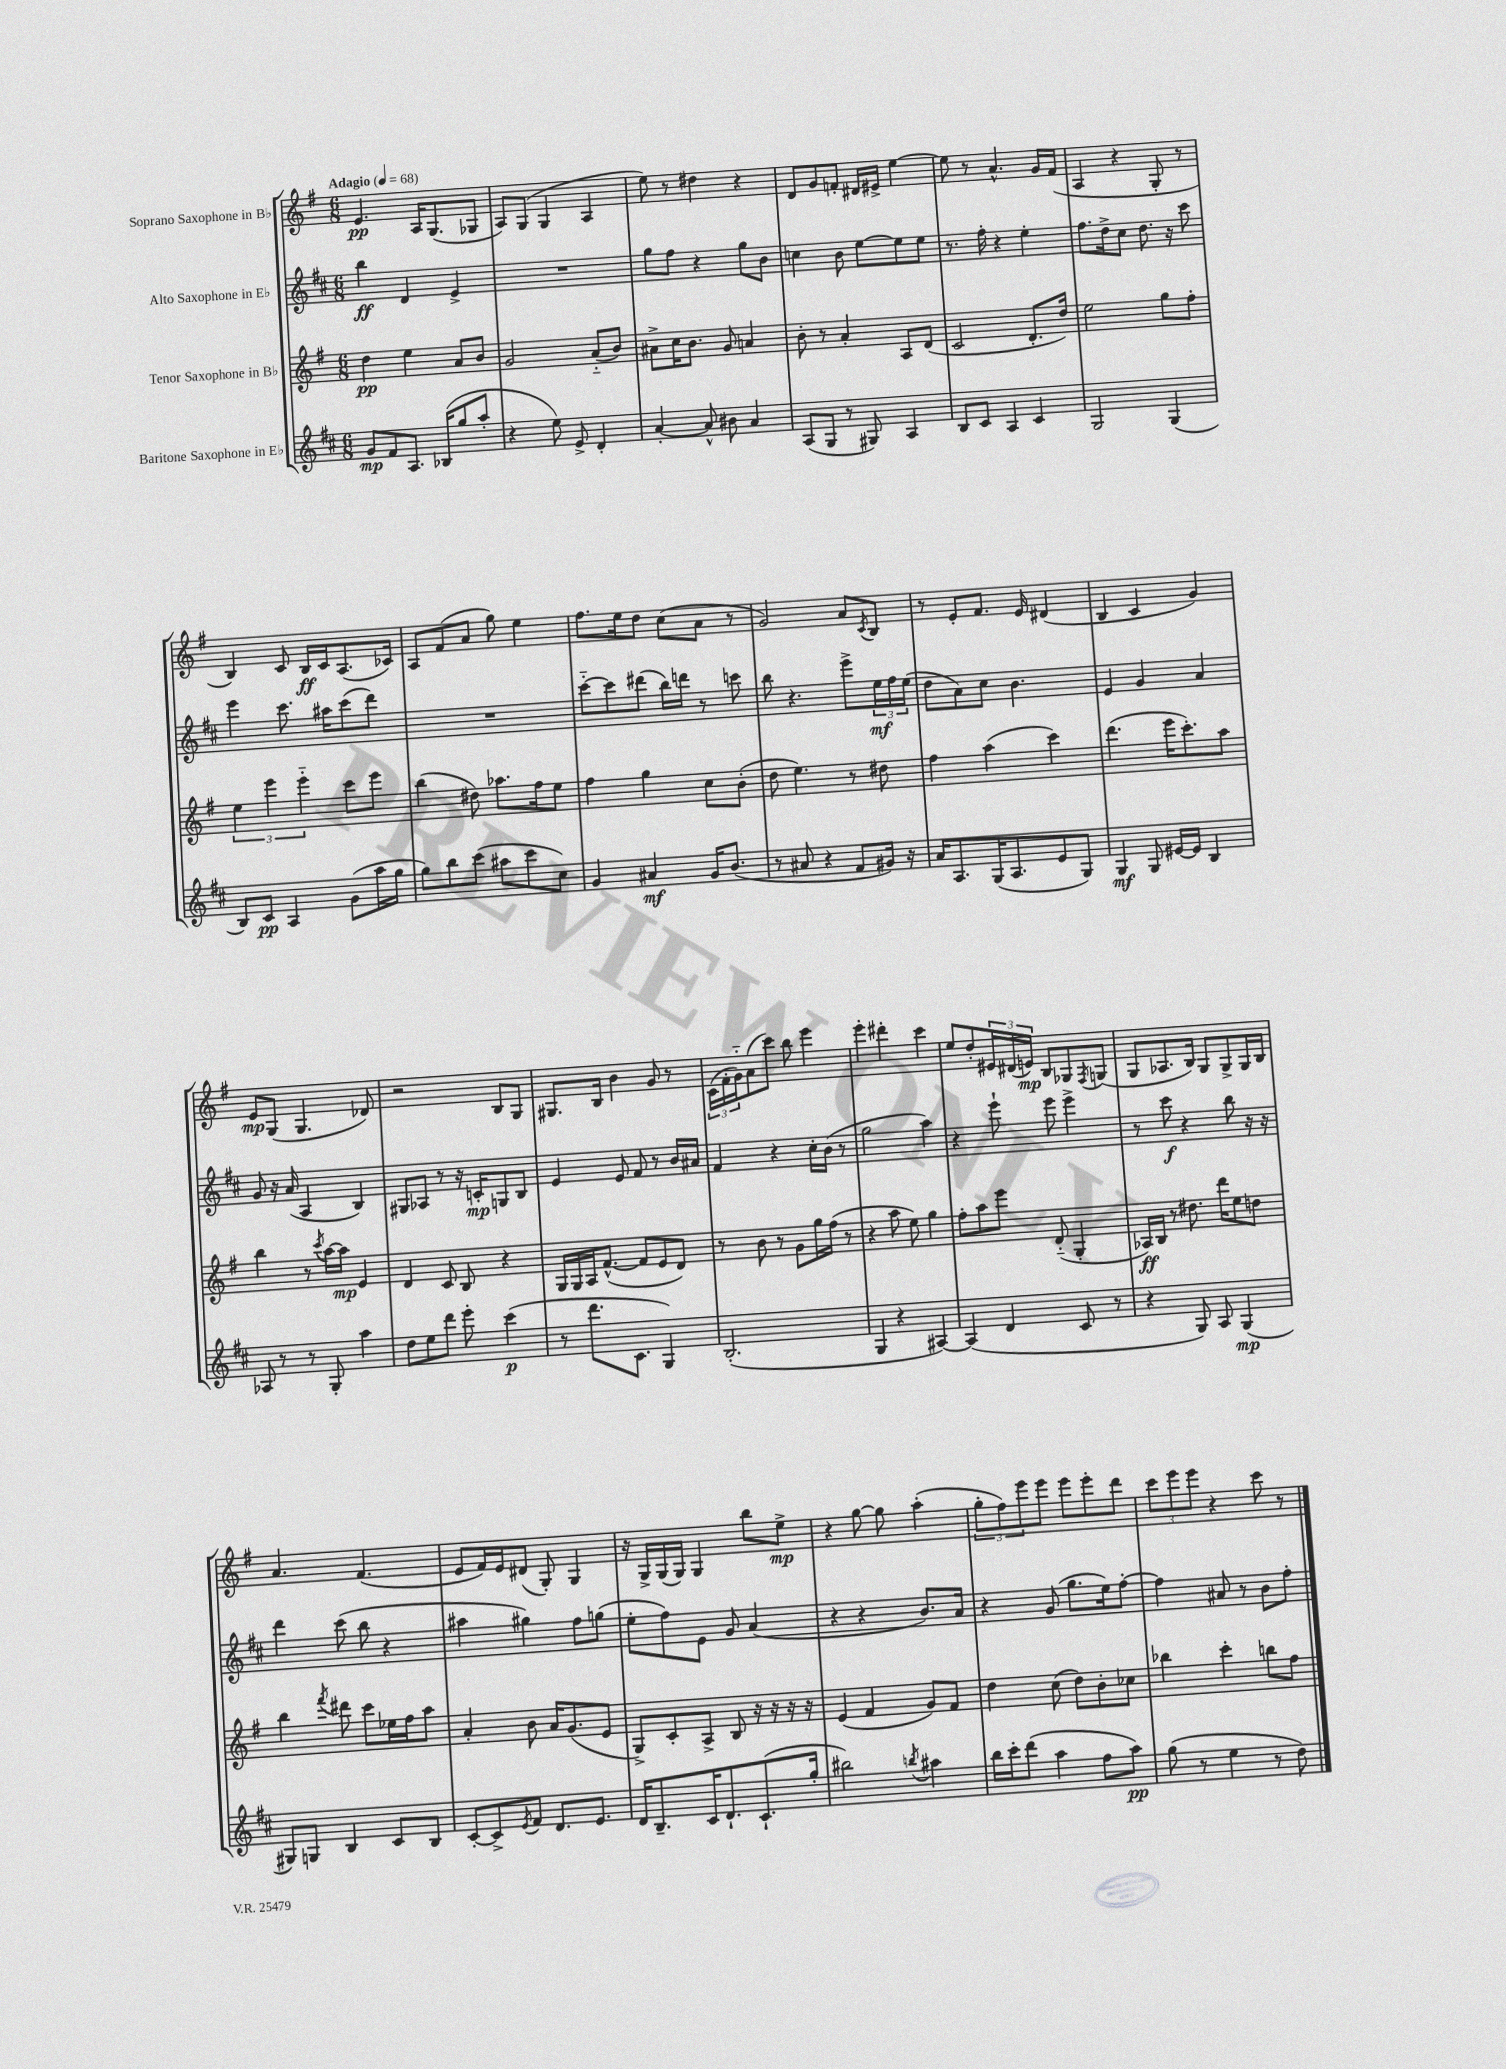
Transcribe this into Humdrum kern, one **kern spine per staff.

**kern	**dynam	**kern	**dynam	**kern	**dynam	**kern	**dynam
*part4	*part4	*part3	*part3	*part2	*part2	*part1	*part1
*staff4	*staff4	*staff3	*staff3	*staff2	*staff2	*staff1	*staff1
*I"Baritone Saxophone in E♭	*	*I"Tenor Saxophone in B♭	*	*I"Alto Saxophone in E♭	*	*I"Soprano Saxophone in B♭	*
*clefG2	*	*clefG2	*	*clefG2	*	*clefG2	*
*k[f#c#]	*	*k[f#]	*	*k[f#c#]	*	*k[f#]	*
*M6/8	*	*M6/8	*	*M6/8	*	*M6/8	*
*MM68	*	*MM68	*	*MM68	*	*MM68	*
=1	=1	=1	=1	=1	=1	=1	=1
!	!	!	!	!	!	!LO:TX:a:B:t=Adagio	!
8g/L	mp	4dd\	pp	4bb\	ff	4.e/	pp
8f#/	.	.	.	.	.	.	.
8.A/J	.	4ee\	.	4d/	.	.	.
.	.	.	.	.	.	16A/KL	.
(16B-X/KL	.	.	.	.	.	(8.G/	.
8gg/	.	8a/L	.	4e^/	.	.	.
8aa'/J	.	8b/J	.	.	.	8G-X/J	.
=2	=2	=2	=2	=2	=2	=2	=2
4r	.	2g/	.	2.r	.	8A/L)	.
.	.	.	.	.	.	(8G/J	.
8ee\)	.	.	.	.	.	4G/	.
8e^/	.	.	.	.	.	.	.
4d'/	.	(8a/L	.	.	.	4A/	.
.	.	8b/J)	.	.	.	.	.
=3	=3	=3	=3	=3	=3	=3	=3
[4a'/	.	8a#X^\L	.	8gg\L	.	8ee\)	.
.	.	16cc\K	.	8ff#\J	.	8r	.
.	.	8.b\J	.	.	.	.	.
8a^^/]	.	.	.	4r	.	4dd#X\	.
8b#X\	.	8g/	.	.	.	.	.
4a/	.	4an/	.	8gg\L	.	4r	.
.	.	.	.	8b\J	.	.	.
=4	=4	=4	=4	=4	=4	=4	=4
(8A/L	.	8b'\	.	4ccn\	.	8d/L	.
8G/J	.	8r	.	.	.	8g/	.
8r	.	4a'/	.	8b\	.	8fn'/J	.
8G#X/)	.	.	.	[8ee\L	.	16d#X/LL	.
.	.	.	.	.	.	16e#X^/JJ	.
4A/	.	8A/L	.	8ee\]	.	[4ee\	.
.	.	(8d/J	.	8ee\J	.	.	.
=5	=5	=5	=5	=5	=5	=5	=5
8B/L	.	2c/	.	8.r	.	8ee\]	.
8c#/J	.	.	.	.	.	8r	.
.	.	.	.	16ff#'\	.	.	.
4A/	.	.	.	4r	.	4.a^^/	.
4c#/	.	8.d'/L	.	4ee'\	.	.	.
.	.	.	.	.	.	16g/LL	.
.	.	16dd/Jk)	.	.	.	(16f#/JJ	.
=6	=6	=6	=6	=6	=6	=6	=6
2G/	.	2ee\	.	8.ff#\L	.	4A/	.
.	.	.	.	16dd^\k	.	.	.
.	.	.	.	8cc#\J	.	4r	.
.	.	.	.	8.dd\	.	.	.
(4G/	.	8gg\L	.	.	.	8G'/	.
.	.	.	.	16r	.	.	.
.	.	8ff#'\J	.	8ccc#\	.	8r	.
!!LO:LB:g=z
=7	=7	=7	=7	=7	=7	=7	=7
8B/L)	.	6ee\	.	4eee\	.	4B/)	.
8c#/J	pp	.	.	.	.	.	.
.	.	6eee\	.	.	.	.	.
4A/	.	.	.	8.ccc#\	.	8c/	.
.	.	6eee\	.	.	.	.	.
.	.	.	.	.	.	16B/LL	ff
.	.	.	.	16aa#X\KL	.	16c/J	.
(8g\L	.	8ccc\L	.	(8ccc#\	.	(8.A/	.
16aa\L	.	8eee\J	.	8ddd\J)	.	.	.
16gg\JJ	.	.	.	.	.	16c-X/Jk)	.
=8	=8	=8	=8	=8	=8	=8	=8
8gg\L)	.	(4bb\	.	2.r	.	8A/L	.
8bb\	.	.	.	.	.	(8f#/	.
(8ccc#\J	.	8dd#X\)	.	.	.	8a/J	.
8aa#X\L	.	8.aa-X\L	.	.	.	8gg\)	.
8ccc#\	.	.	.	.	.	4ee\	.
.	.	16ff#\k	.	.	.	.	.
8cc#\J)	.	8ee\J	.	.	.	.	.
=9	=9	=9	=9	=9	=9	=9	=9
4g/	.	4ff#\	.	[8ccc#\L	.	8.ff#\L	.
.	.	.	.	8ccc#\]	.	.	.
.	.	.	.	.	.	16ee\k	.
4a#X/	mf	4gg\	.	(8ddd#X\J	.	8dd\J	.
.	.	.	.	16bb\LL)	.	(8cc\L	.
.	.	.	.	16dddn\JJ	.	.	.
16g/KL	.	8cc\L	.	8r	.	8a\J	.
(8.b/J	.	.	.	.	.	.	.
.	.	(8b'\J	.	8cccn\	.	8r	.
=10	=10	=10	=10	=10	=10	=10	=10
8r	.	8dd\	.	8bb\	.	2g/)	.
8a#X/	.	4.ee\)	.	4.r	.	.	.
4r	.	.	.	.	.	.	.
8f#/L	.	8r	.	8eee^\L	.	8a/L	.
.	.	.	.	.	.	8qc/	.
16g#X/Jk)	.	8dd#X\	.	24ee\L	mf	8B/J	.
.	.	.	.	24ff#\	.	.	.
16r	.	.	.	.	.	.	.
.	.	.	.	(24ee\JJ	.	.	.
=11	=11	=11	=11	=11	=11	=11	=11
16a/KL	.	4ff#\	.	8dd\L	.	8r	.
8.A/	.	.	.	.	.	.	.
.	.	.	.	8a\)	.	8e'/L	.
(16G/K	.	(4aa\	.	8cc#\J	.	8.f#/J	.
8.A/	.	.	.	.	.	.	.
.	.	.	.	4.b\	.	.	.
.	.	.	.	.	.	16e/	.
8e/	.	4ccc\)	.	.	.	(4d#X/	.
8G/J)	.	.	.	.	.	.	.
=12	=12	=12	=12	=12	=12	=12	=12
4G/	mf	(4.ddd\	.	4e/	.	4B/	.
8G/	.	.	.	4g/	.	4c/	.
[16e#X/LL	.	16eee\KL	.	.	.	.	.
16e#/JJ]	.	8.ccc'\)	.	.	.	.	.
4B/	.	.	.	4a/	.	4g/)	.
.	.	8aa\J	.	.	.	.	.
!!LO:LB:g=z
=13	=13	=13	=13	=13	=13	=13	=13
8A-X/	.	4bb\	.	8g/	.	8e/L	mp
8r	.	.	.	16r	.	(8G/J	.
.	.	.	.	(16a/	.	.	.
8r	.	8r	.	4A/	.	4.G/	.
.	.	8qccc/	.	.	.	.	.
8G'/	.	[16aa\LL	.	.	.	.	.
.	.	16aa\JJ]	mp	.	.	.	.
4aa\	.	4e/	.	4B/)	.	.	.
.	.	.	.	.	.	8d-X/)	.
=14	=14	=14	=14	=14	=14	=14	=14
8dd\L	.	4d/	.	8G#X/L	.	2r	.
8ee\	.	.	.	8A-X/J	.	.	.
8ddd\J	.	8c/	.	8r	.	.	.
8eee'\	.	8B/	.	16r	.	.	.
.	.	.	.	16cn'/KL	mp	.	.
(4ccc#\	p	4r	.	8Gn/	.	8B/L	.
.	.	.	.	8B/J	.	8G/J	.
=15	=15	=15	=15	=15	=15	=15	=15
8r	.	16G/LL	.	4e/	.	8.G#X/L	.
.	.	16G/	.	.	.	.	.
8.ddd\L	.	16A/J	.	.	.	.	.
.	.	([8.f#^^/J	.	.	.	16B/Jk	.
.	.	.	.	8e/	.	4b\	.
8.c#\J	.	.	.	.	.	.	.
.	.	8f#/L]	.	8f#/	.	.	.
4G/)	.	8e/	.	8r	.	8g/	.
.	.	8d/J)	.	16b/LL	.	8r	.
.	.	.	.	16a#X/JJ	.	.	.
=16	=16	=16	=16	=16	=16	=16	=16
(2.B'/	.	8r	.	4f#/	.	(24c\LL	.
.	.	.	.	.	.	24f#'\	.
.	.	.	.	.	.	24g\J)	.
.	.	8b\	.	.	.	(8a\	.
.	.	8r	.	4r	.	8ccc\J)	.
.	.	8g\L	.	.	.	8bb\	.
.	.	16gg\L	.	16cc#'\LL	.	4eee\	.
.	.	(16ff#\JJ	.	(16b\JJ	.	.	.
.	.	8r	.	8r	.	.	.
=17	=17	=17	=17	=17	=17	=17	=17
4G/	.	4r	.	2gg\	.	4eee'\	.
4r	.	8aa\	.	.	.	4ddd#X'\	.
.	.	8ee\)	.	.	.	.	.
[4A#X/)	.	4gg\	.	4aa\)	.	4ccc\	.
=18	=18	=18	=18	=18	=18	=18	=18
(4A#/]	.	8ff#'\L	.	4r	.	8ee/L	.
.	.	8aa\	.	.	.	8dd'/	.
4d/	.	8eee\J	.	8eee`\	.	24e#X/L	.
.	.	.	.	.	.	(24d#X/	.
.	.	.	.	.	.	24en/JJ)	mp
.	.	(8d/	.	8eee\	.	8B/L	.
8c#/	.	4G'/	.	4eee^\	.	8G-X/	.
.	.	.	.	.	.	8qF#/	.
8r	.	.	.	.	.	(8Gn/J	.
=19	=19	=19	=19	=19	=19	=19	=19
4r	.	16A-X/LL)	ff	8r	.	8G/L	.
.	.	16B/JJ	.	.	.	.	.
.	.	8r	.	8ccc#\	f	8.A-X/	.
8G/)	.	8.dd#X\	.	4r	.	.	.
.	.	.	.	.	.	16B/Jk)	.
8A/	.	.	.	.	.	8G/L	.
.	.	16ddd\KL	.	.	.	.	.
(4G/	mp	8ee\	.	8bb\	.	8G^/	.
.	.	8ddn\J	.	16r	.	16G/L	.
.	.	.	.	16r	.	16B/JJ	.
!!LO:LB:g=z
=20	=20	=20	=20	=20	=20	=20	=20
8G#X/L)	.	4bb\	.	4ddd\	.	4.a/	.
8Gn/J	.	.	.	.	.	.	.
.	.	8qfff#/	.	.	.	.	.
4B/	.	8ddd#X\	.	(8ccc#\	.	.	.
.	.	8ccc\L	.	8bb\	.	(4.f#/	.
8c#/L	.	16ee-X\L	.	4r	.	.	.
.	.	16ff#\J	.	.	.	.	.
8B/J	.	8aa\J	.	.	.	.	.
=21	=21	=21	=21	=21	=21	=21	=21
[8c#'/L	.	4a'/	.	4aa#X\	.	8e/L	.
8c#^/]	.	.	.	.	.	16f#/L)	.
.	.	.	.	.	.	16e/J	.
8qe/	.	.	.	.	.	.	.
8f#/J	.	8b\	.	4gg#X\)	.	(8d#X/J	.
8.d/L	.	16a/KL	.	.	.	8G'/)	.
.	.	(8.g/	.	.	.	.	.
.	.	.	.	8ff#\L	.	4G/	.
8.e/J	.	.	.	.	.	.	.
.	.	8e/J	.	(8ggn\J	.	.	.
=22	=22	=22	=22	=22	=22	=22	=22
16d/KL	.	8G^/L)	.	8ee'\L	.	16r	.
8.B~/	.	.	.	.	.	16G^/LL	.
.	.	8c'/	.	8ff#\)	.	(16G/	.
.	.	.	.	.	.	16G/JJ)	.
16c#/K	.	8A^/J	.	8e\J	.	4G/	.
8.d`/	.	.	.	.	.	.	.
.	.	8B/	.	8g/	.	.	.
(8.c#`/	.	16r	.	(4a/	.	8bb\L	.
.	.	16r	.	.	.	.	.
.	.	16r	.	.	.	8ee^\J	mp
16gg'/Jk	.	16r	.	.	.	.	.
=23	=23	=23	=23	=23	=23	=23	=23
2bb#X\)	.	(4e/	.	4r	.	4r	.
.	.	4f#/	.	4r	.	[8gg\	.
.	.	.	.	.	.	8gg\]	.
8qbbn/	.	.	.	.	.	.	.
4aa#X\	.	8g/L)	.	8.b/L)	.	(4aa'\	.
.	.	8f#/J	.	.	.	.	.
.	.	.	.	16a/Jk	.	.	.
=24	=24	=24	=24	=24	=24	=24	=24
16bb\LL	.	4dd\	.	4r	.	12gg'\L	.
16ccc#'\J	.	.	.	.	.	.	.
.	.	.	.	.	.	12ff#\)	.
(8ddd\J	.	.	.	.	.	.	.
.	.	.	.	.	.	12eee\	.
4aa\	.	(8cc\	.	(8g/	.	8eee\J	.
.	.	8dd\L)	.	8.gg\L	.	8eee\L	.
8ff#\L	.	8b'\	.	.	.	8eee'\	.
.	.	.	.	16ee\k)	.	.	.
8aa\J)	pp	8cc-X\J	.	[8ff#'\J	.	8ddd\J	.
=25	=25	=25	=25	=25	=25	=25	=25
(8gg\	.	4bb-X\	.	4ff#\]	.	12ccc\L	.
.	.	.	.	.	.	12eee\	.
8r	.	.	.	.	.	.	.
.	.	.	.	.	.	12eee\J	.
4ee\	.	4ccc'\	.	8a#X/	.	4r	.
.	.	.	.	8r	.	.	.
8r	.	8bbn\L	.	8b\L	.	8ccc\	.
8dd\)	.	8ff#\J	.	8ff#'\J	.	8r	.
==	==	==	==	==	==	==	==
*-	*-	*-	*-	*-	*-	*-	*-
